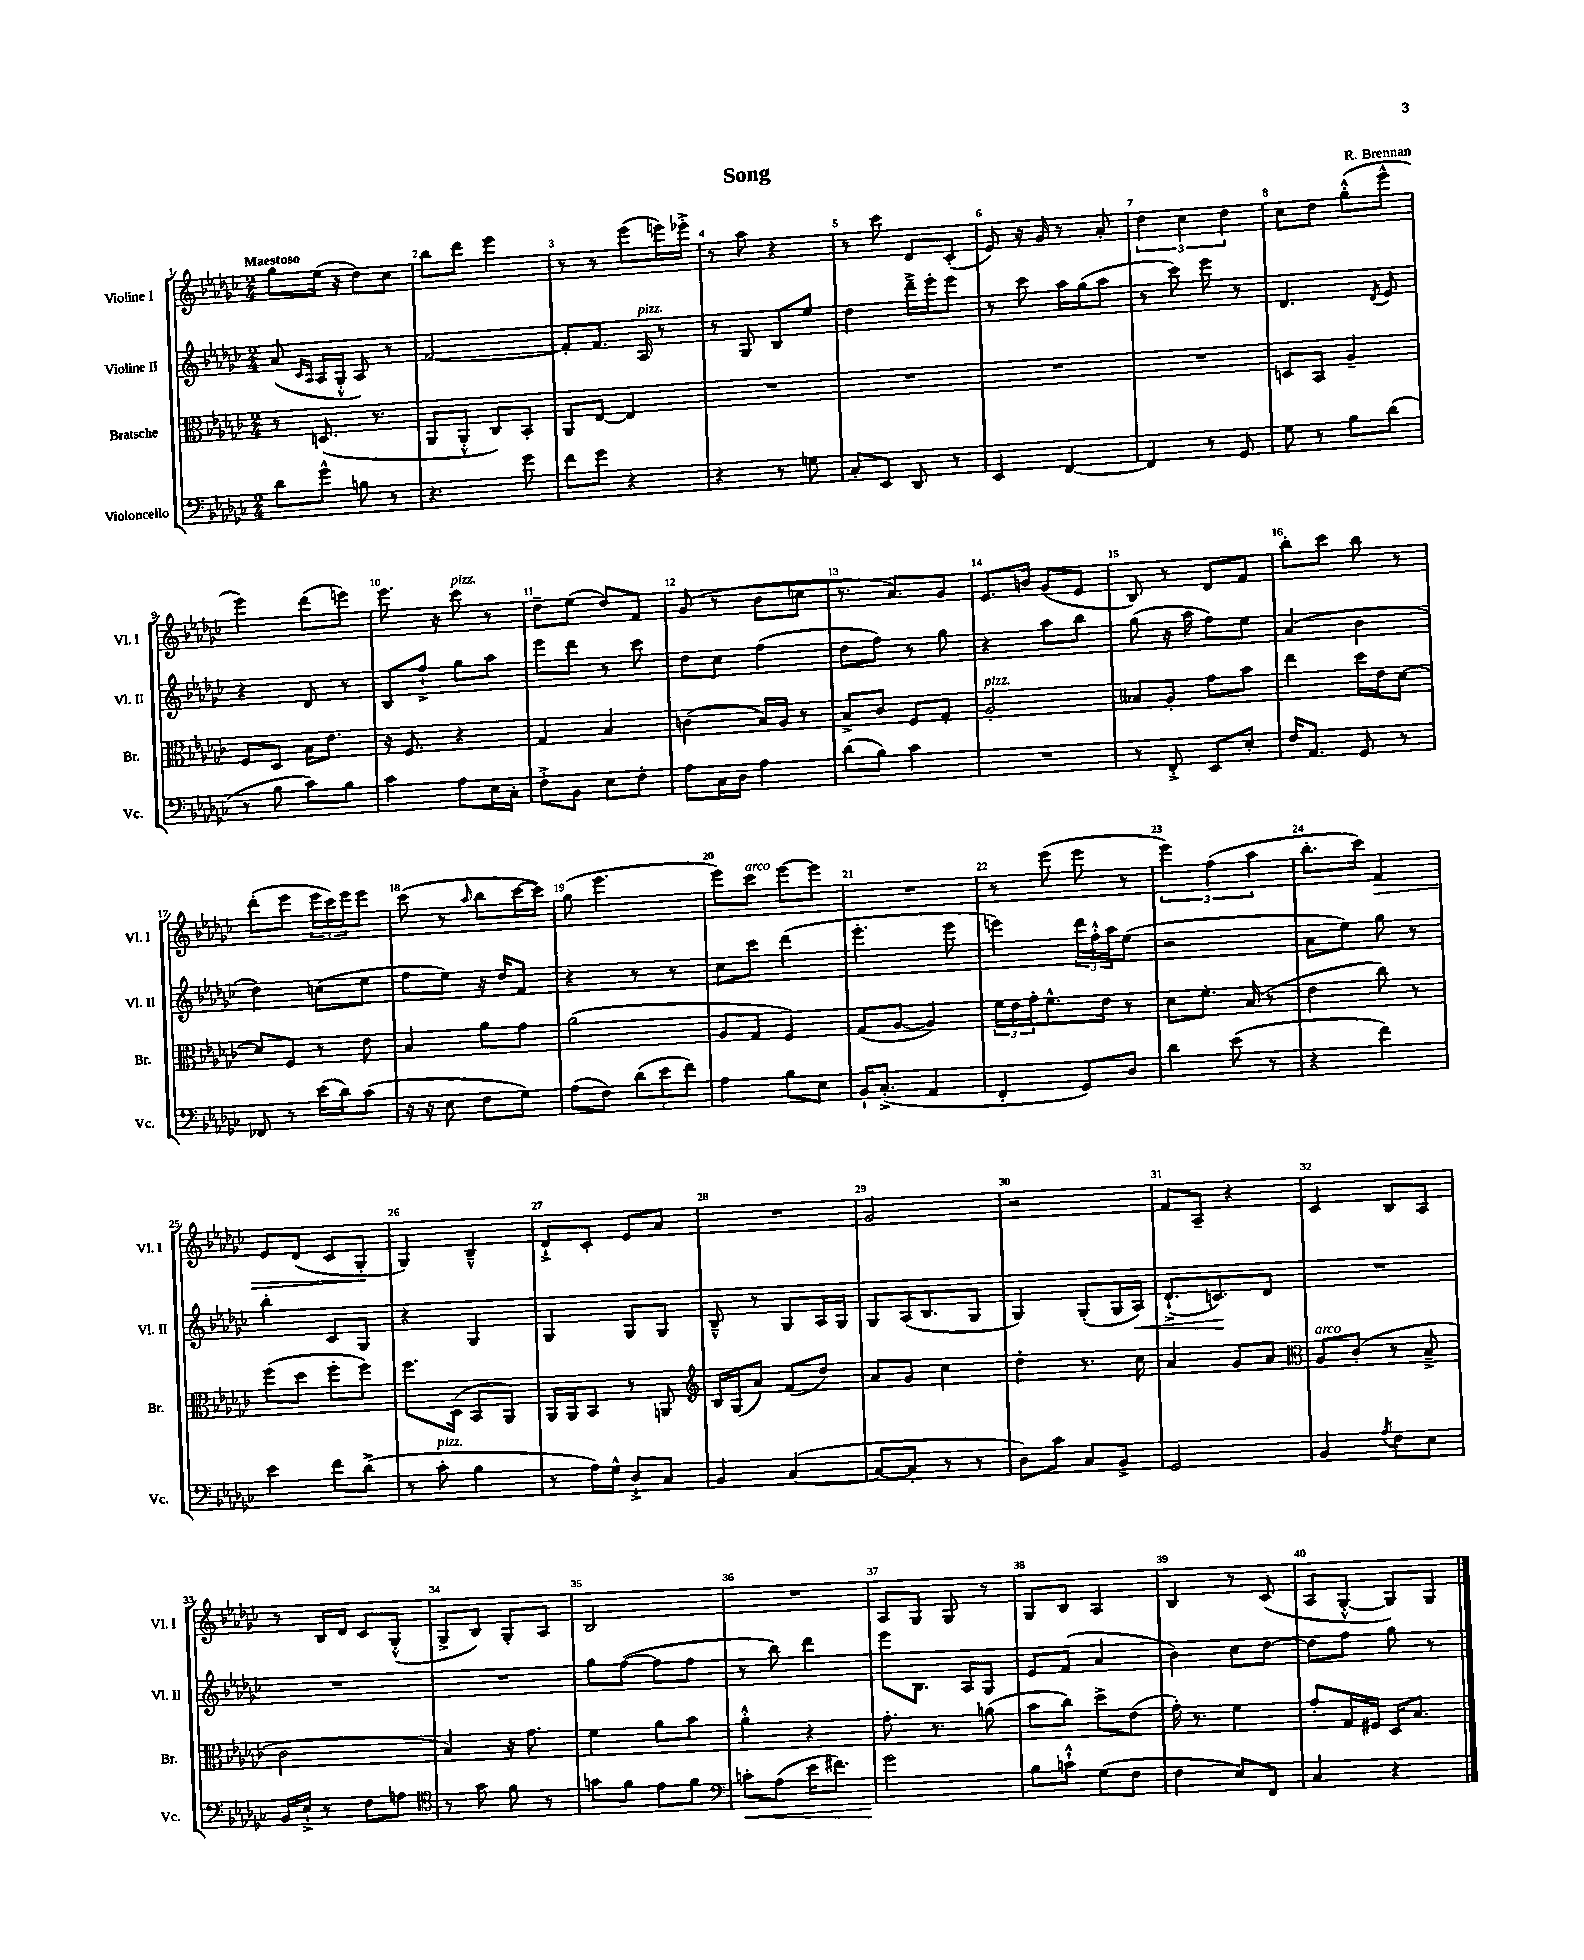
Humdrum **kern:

**kern	**kern	**kern	**kern
*staff4	*staff3	*staff2	*staff1
*clefF4	*clefC3	*clefG2	*clefG2
*k[b-e-a-d-g-c-]	*k[b-e-a-d-g-c-]	*k[b-e-a-d-g-c-]	*k[b-e-a-d-g-c-]
*M2/4	*M2/4	*M2/4	*M2/4
8d-	8r	(8a-	8gg-
.	.	16qqc-	.
.	.	16qqA-	.
8g-^^	(8.D	16A-	(16ee-
.	.	16G-'^^	16r
8B	.	8A-)	8dd-)
.	8.r	.	.
8r	.	8r	8cc-
=	=	=	=
4.r	8AA-	[2f	8bb-
.	8AA-'^^	.	8ddd-
.	8C-)	.	4eee-
8g-	8BB-'	.	.
=	=	=	=
8f	8AA-	8f']	8r
8g-	[8E-	8.f	8r
4r	4E-]	.	(8eee-
.	.	16A-	.
.	.	8r	16eee)
.	.	.	16eee-'^
=	=	=	=
4r	2r	8r	8r
.	.	8G-	8aa-
8r	.	8B-	4r
8G	.	8ee-	.
=	=	=	=
8C-'	2r	4dd-	8r
8EE-	.	.	8ccc-
8DD-	.	16ddd-~^	8d-
.	.	16eee-'	.
8r	.	8eee-	(8c-'
=	=	=	=
4EE-	2r	8r	8e-)
.	.	8ccc-	16r
.	.	.	16g-
[4FF	.	16aa-	8r
.	.	(16gg-	.
.	.	8aa-	8a-'
=	=	=	=
4FF]	2r	8r	6dd-
.	.	8ccc-)	.
.	.	.	6cc-
8r	.	8eee-	.
.	.	.	6dd-
8GG-	.	8r	.
=	=	=	=
8G-	8D	4.d-	8cc-
8r	8BB-	.	8dd-
8B-	4A-~	.	(8gg-'^^
.	.	8qd-	.
(8d-	.	8e-	8eee-^^
=	=	=	=
8r	8F	4r	4eee-)
8B-	8D-	.	.
8c-)	16B-	8d-	(8ddd-
.	8.e-	.	.
8B-	.	8r	8eee)
=	=	=	=
4c-	16r	8B-	8.eee-
.	8.F	.	.
.	.	8ff`^	.
.	.	.	16r
8A-	4r	8gg-	8ccc-
16E-	.	8aa-	8r
16C-'	.	.	.
=	=	=	=
8F'^	4G-	8eee-	8dd-~
8BB-	.	8ddd-	(8ee-
8E-	4B-	8r	8dd-)
8F'	.	8ccc-	8f
=	=	=	=
8A-	(4c	8dd-	(8g-
16C-	.	8cc-	8r
16D-	.	.	.
4A-	16B-)	(4ff	8b-
.	16A-	.	.
.	8r	.	8cc
=	=	=	=
(8d-	8B-^	8dd-	8.r
8B-)	8c-	8ff)	.
.	.	.	8.a-)
4c-	8F	8r	.
.	8G-'	8gg-	8g-
=	=	=	=
2r	2A-'	4r	8.e-
.	.	.	16b
.	.	8aa-	(8g-
.	.	8bb-	8e-
=	=	=	=
8r	8B--	(8gg-	8B-)
8FF'^	8A-'	16r	8r
.	.	16aa-	.
8EE-	8g-	8ff)	8d-
8E-'	8b-	8ee-	8f
=	=	=	=
16F	4ee-	(4a-	8bb-'
8.AA-	.	.	.
.	.	.	8ccc-
8GG-	16dd-	4b-	8bb-
.	16e-	.	.
8r	[8d-	.	8r
=	=	=	=
8FF-	8d-]	4dd-)	(8ddd-'
8r	8F	.	8eee-
(16e-	8r	(8cc	24eee-
.	.	.	24ccc-)
16d-)	.	.	.
.	.	.	24eee-
(8c-	8e-	8ee-	8eee-
=	=	=	=
16r	4B-	8ff	(8ccc-
16r	.	.	.
8E-	.	8ee-)	8r
.	.	.	16qqaa-
8F	8a-	16r	8bb-
.	.	16dd-	.
8G-)	8g-	8f	[16ccc-
.	.	.	16ccc-])
=	=	=	=
(8A-	(2a-	4r	(8gg-
8F)	.	.	4.eee-
(12d-	.	8r	.
12e-	.	.	.
.	.	8r	.
12f)	.	.	.
=	=	=	=
4A-	8A-	8cc-	8eee-)
.	8G-	8ccc-	8ccc-
8B-	4F)	(4ddd-	[8eee-
8E-	.	.	8eee-]
=	=	=	=
16BB-`	(8G-	4.eee-'	2r
(8.C-'^	.	.	.
.	[8A-	.	.
4AA-	4A-])	.	.
.	.	8eee-	.
=	=	=	=
4FF'	24f	4eee)	8r
.	24e-	.	.
.	24g-'	.	.
.	8.f^^	.	(8eee-
8GG-)	.	24ddd-	8eee-
.	.	24ff'^^	.
.	16e-	.	.
.	.	24aa-	.
8D-	8r	(8ee-	8r
=	=	=	=
4d-	8d-	2r	6eee-)
.	8.f'	.	.
.	.	.	(6ff
(8e-	.	.	.
.	(16B-	.	.
.	.	.	6aa-
8r	8r	.	.
=	=	=	=
4r	4e-	8a-	8.bb-'
.	.	8ee-)	.
.	.	.	16ccc-)
4f)	8cc-)	8gg-	4f
.	8r	8r	.
=	=	=	=
4e-	(8ff	4bb-'	8e-
.	8dd-	.	(8d-
8f	8ff'	8c-	8c-
(8d-^	8ff)	8G-	8G-'
=	=	=	=
8r	8.ff	4r	4G-)
8c-'	.	.	.
.	(16D-	.	.
4B-	8BB-	4G-	4B-~^^
.	8AA-)	.	.
=	=	=	=
8r	16AA-	4G-	8d-`^
.	16AA-	.	.
16A-)	8BB-	.	8c-'
16G-^^	.	.	.
8D-`^	8r	8G-	8e-
8C-	8AA	8G-	8a-
=	=	=	=
*	*clefG2	*	*
4BB-	16B-	8B-~^^	2r
.	(16G-	.	.
.	8a-)	8r	.
([4C-	(8f	8G-	.
.	8dd-)	16A-	.
.	.	16G-	.
=	=	=	=
8C-_	8a-	8G-	2g-
8C-']	8g-	(16A-	.
.	.	8.B-	.
8r	4cc-	.	.
8r	.	8G-	.
=	=	=	=
8D-)	4dd-'	4G-)	2r
8c-	.	.	.
8C-	8.r	(8G-'	.
8BB-^	.	16G-	.
.	16cc-	16A-)	.
=	=	=	=
2GG-	4a-	(8.d-`^	8f
.	.	.	8A-~
.	.	8.c)	.
.	8g-	.	4r
.	8a-	8d-	.
=	=	=	=
*	*clefC3	*	*
4BB-	8A-	2r	4c-
.	(8c-'	.	.
8qA-	.	.	.
8F	8r	.	8B-
8E-	8B-~^	.	8A-
=	=	=	=
16BB-	2c-	2r	8r
16E-`^	.	.	.
8r	.	.	16B-
.	.	.	16d-
8F	.	.	8c-
8A	.	.	(8G-'^^
=	=	=	=
*clefC4	*	*	*
8r	4B-)	2r	8G-^
8g-	.	.	8B-)
8f	16r	.	8G-'
.	8.g-	.	.
8r	.	.	8A-
=	=	=	=
8g	4f	8gg-	2B-
8f	.	([8ff	.
8e-	8a-	8ff]	.
8f	8b-	8ff	.
=	=	=	=
*clefF4	*	*	*
8c'	4a-'^^	8r	2r
(8A-	.	8bb-)	.
16e-	4r	4ddd-	.
8.f#)	.	.	.
=	=	=	=
2g-	8.g-'	8eee-	8A-
.	.	8.B-	8G-
.	8.r	.	.
.	.	.	8G-
.	.	16A-	.
.	(8a	8G-	8r
=	=	=	=
8B-	8b-	8e-	8G-
8c`^^	8cc-)	(8f	8B-
(8G-	8dd-^	4a-	4A-
8F	(8e-	.	.
=	=	=	=
4F	16g-')	4b-)	4B-
.	8.r	.	.
8E-)	4f	8cc-	8r
8FF	.	[8dd-	(8c-
=	=	=	=
4C-	8g-'	8dd-]	8A-
.	16G-	8ff	[8G-'^^
.	16F#	.	.
4r	16D-	8gg-	8G-])
.	8.B-	.	.
.	.	8r	8G-
==	==	==	==
*-	*-	*-	*-
